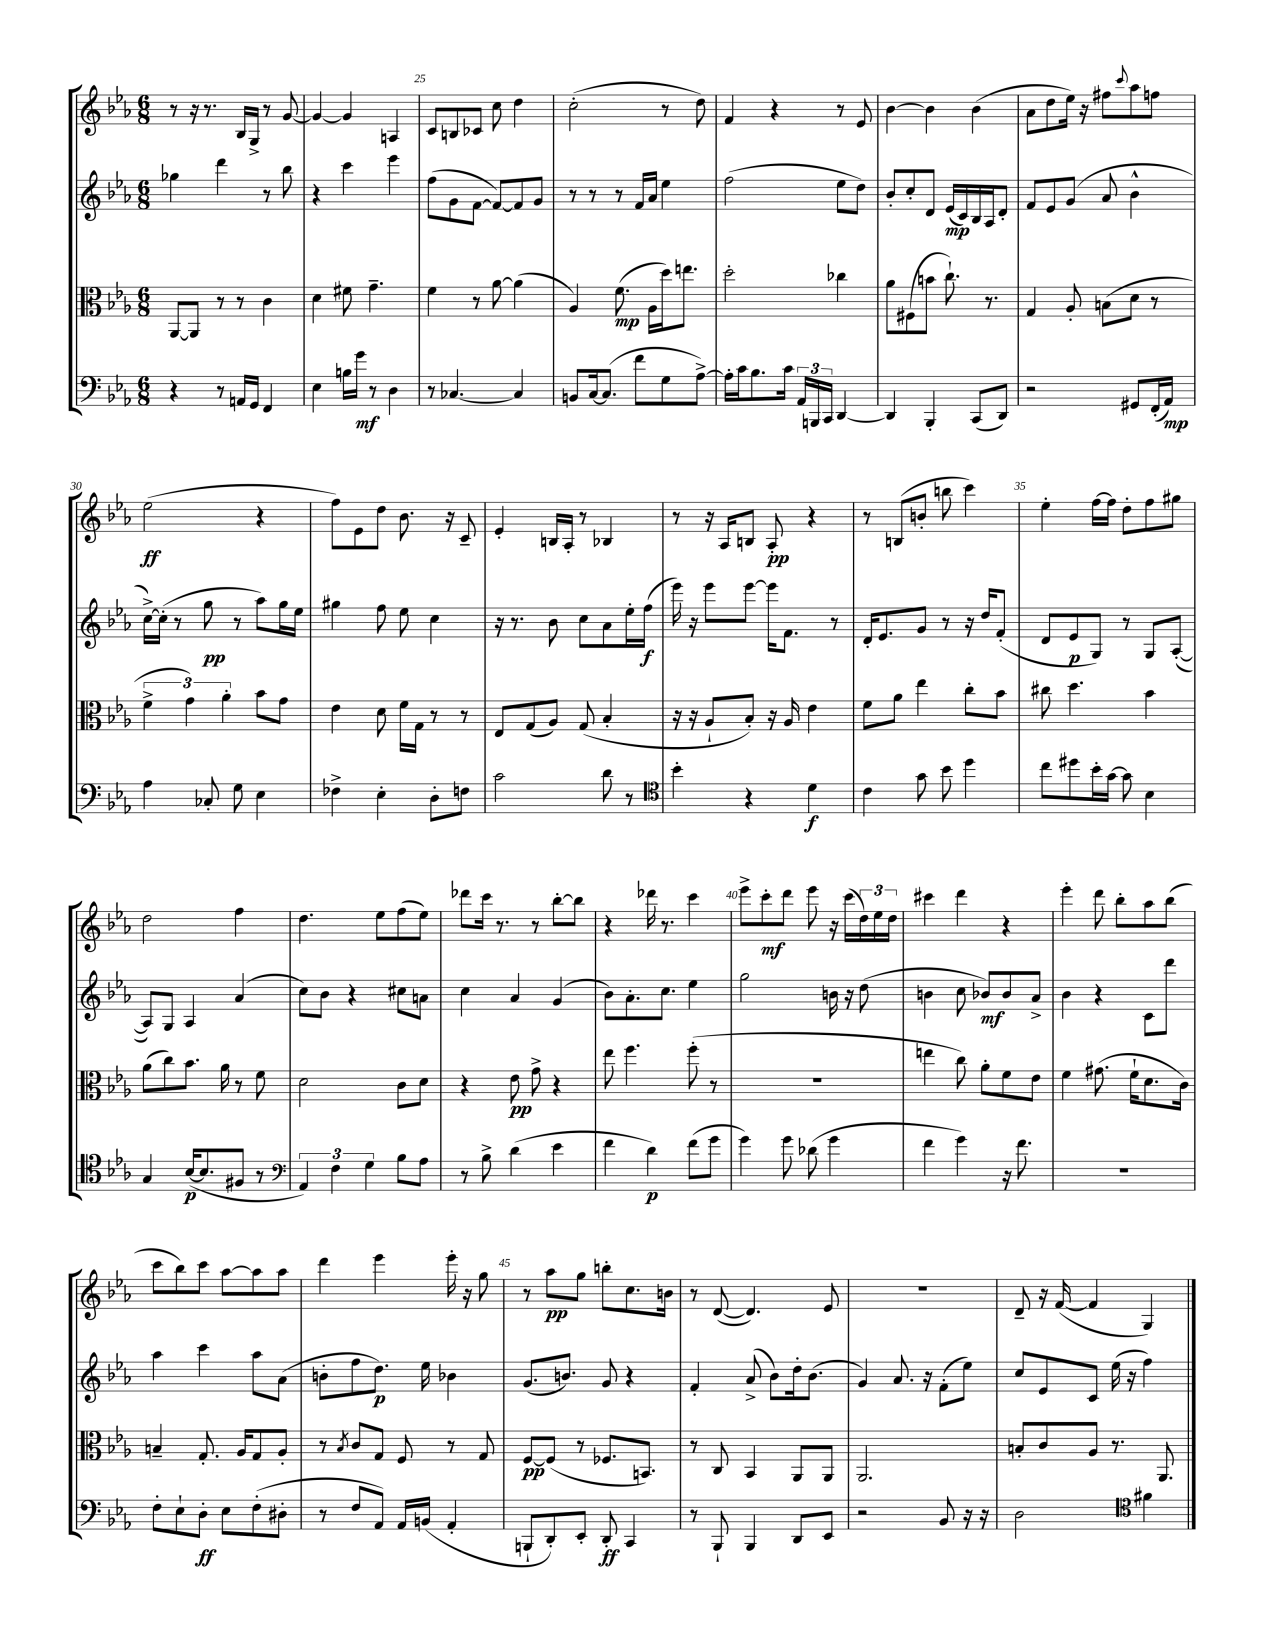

**kern	**kern	**kern	**kern
*staff4	*staff3	*staff2	*staff1
*clefF4	*clefC3	*clefG2	*clefG2
*k[b-e-a-]	*k[b-e-a-]	*k[b-e-a-]	*k[b-e-a-]
*M6/8	*M6/8	*M6/8	*M6/8
4r	[8AA-/L	4gg-\	8r
.	8AA-/]J	.	16r
.	.	.	8.r
8r	8r	4ddd\	.
16AA/LL	8r	.	16B-/LL
16GG/JJ	.	.	16G^/JJ
4FF/	4c\	8r	8r
.	.	8bb-\	[8g/
=	=	=	=
4E-\	4d\	4r	4g/_
16B\LL	8f#\	4ccc\	4g/]
16g\JJ	.	.	.
8r	4.g~\	.	.
4D\	.	4eee-\	4A/
=	=	=	=
8r	4f\	(8ff\L	8c/L
[4.C-/	.	8g\	8B/
.	8r	[8f\J	8c-/J
.	[8a-\	8f/_L)	8cc\
4C-/]	(4a-\]	8f/]	4dd\
.	.	8g/J	.
=	=	=	=
8BB/L	4A-/)	8r	(2cc'\
[16C/k	.	8r	.
(8.C/]J	.	.	.
.	(8.f\	8r	.
8f\L	.	16f/LL	.
.	16A-\LL	16a-/JJ	.
8G\	16dd\J)	4ee-\	8r
.	8.ee\J	.	.
[8A-^\J)	.	.	8dd\)
=	=	=	=
16A-'\]LL	2dd'\	(2ff\	4f/
16c\J	.	.	.
8.B-\	.	.	.
.	.	.	4r
16c\Jk	.	.	.
24AA-/LL	.	.	.
24BBB/	.	.	.
24CC/JJ	.	.	.
[4DD/	4cc-\	8ee-\L	8r
.	.	8dd\J)	8e-/
=	=	=	=
4DD/]	8a-\L	8b-'/L	[4b-\
.	(8F#\	8cc'/	.
4BBB-'/	8b\J	8d/J	4b-\]
.	8.cc`\)	(16e-/LL	.
.	.	16c/)	.
(8CC/L	.	16B-/	(4b-\
.	8.r	16A-/J	.
8DD/J)	.	8d'/J	.
=	=	=	=
2r	4G/	8f/L	8a-\L
.	.	8e-/	8dd\
.	8A-'/	(8g/J	16ee-\Jk)
.	.	.	16r
.	(8B\L	8a-/	8ff#\L
.	.	.	8qqccc/
8GG#/L	8d\J	4b-^^\	8aa-\
(16FF'/L	8r	.	8ff\J
16AA-/JJ)	.	.	.
=	=	=	=
4A-\	6f^\	[16cc^\LL)	(2ee-\
.	.	(16cc'\]JJ	.
.	.	8r	.
.	6g\)	.	.
8C-'/	.	8gg\	.
.	6a-'\	.	.
8G\	.	8r	.
4E-\	8b-\L	8aa-\L)	4r
.	8g\J	16gg\L	.
.	.	16ee-\JJ	.
=	=	=	=
4F-^\	4e-\	4gg#\	8ff\L)
.	.	.	8e-\
4E-'\	8d\	8ff\	8dd\J
.	16f\LL	8ee-\	8.b-\
.	16G\JJ	.	.
8D'\L	8r	4cc\	.
.	.	.	16r
8F\J	8r	.	8c~/
=	=	=	=
2c\	8E-/L	16r	4e-'/
.	.	8.r	.
.	(8G/	.	.
.	8A-/J)	8b-\	16B/LL
.	.	.	16A-'/JJ
.	(8G/	8cc\L	8r
8d\	4B-'/	8a-\	4B-/
8r	.	16ee-'\L	.
.	.	(16ff\JJ	.
=	=	=	=
*clefC4	*	*	*
4b-'\	16r	16eee-\)	8r
.	16r	16r	.
.	8A-`/L	8eee-\L	16r
.	.	.	16A-/LK
4r	8B-'/J)	[8eee-\J	8B/J
.	16r	16eee-\]LK	8A-'/
.	16A-/	8.f\J	.
4d\	4e-\	.	4r
.	.	8r	.
=	=	=	=
4c\	8f\L	16d'/LK	8r
.	.	8.e-/	.
.	8a-\J	.	(8B/L
8g\	4ee-\	8g/J	8b'/J
8b-\	.	8r	8bb\
4dd\	8cc'\L	16r	4ccc\)
.	.	16dd/LK	.
.	8b-\J	(8f'/J	.
=	=	=	=
8cc\L	8cc#\	8d/L	4ee-'\
8dd#\	4.dd\	8e-/	.
16b-'\L	.	8G/J)	[16ff\LL
[16g\JJ	.	.	16ff\]JJ
8g\]	.	8r	8dd'\L
4B-\	4b-\	8G/L	8ff\
.	.	([8A-'/J	8gg#\J
=	=	=	=
4G/	(8a-\L	8A-/]L)	2dd\
.	8cc\)	8G/J	.
([16B-/LK	8.b-\J	4A-/	.
8.B-/]	.	.	.
.	16a-\	.	.
8F#/J	8r	(4a-/	4ff\
8r	8f\	.	.
=	=	=	=
*clefF4	*	*	*
6AA-/)	2d\	8cc\L)	4.dd\
.	.	8b-\J	.
6F\	.	.	.
.	.	4r	.
6G\	.	.	.
.	.	.	8ee-\L
8B-\L	8c\L	8cc#\L	(8ff\
8A-\J	8d\J	8a\J	8ee-\J)
=	=	=	=
8r	4r	4cc\	8ddd-\L
8B-^\	.	.	16ccc\Jk
.	.	.	8.r
(4d\	8e-\	4a-/	.
.	8g^\	.	8r
4e-\	4r	(4g/	[8bb-'\L
.	.	.	8bb-\]J
=	=	=	=
4f\	8ee-\	8b-\L)	4r
.	4.ff\	8.a-'\	.
4d\)	.	.	16ddd-\
.	.	8.cc\J	8.r
(8f\L	(8ff'\	4ee-\	4ccc\
8g\J	8r	.	.
=	=	=	=
4g\)	2.r	2gg\	8eee-^\L
.	.	.	8ccc'\
8g\	.	.	8ddd\J
(8d-\	.	.	8eee-\
4g\	.	16b\	16r
.	.	16r	(16ccc\LL
.	.	(8dd\	24dd\)
.	.	.	24ee-\
.	.	.	24dd\JJ
=	=	=	=
4f\	4ee\	4b\	4ccc#\
4g\)	8cc\)	8cc\	4ddd\
.	8a-'\L	8b-/L)	.
16r	8f\	8b-/	4r
8.f\	.	.	.
.	8e-\J	8a-^/J	.
=	=	=	=
2.r	4f\	4b-\	4eee-'\
.	(8.g#\	4r	8ddd\
.	.	.	8bb-'\L
.	16f`\LK	.	.
.	8.d\	8c\L	8aa-\
.	.	8ddd\J	(8bb-\J
.	16c\Jk)	.	.
=	=	=	=
8F'\L	4B~/	4aa-\	8ccc\L
8E-`\	.	.	8bb-\)
8D'\J	8.G'/	4ccc\	8ccc\J
8E-\L	.	.	[8aa-\L
.	16A-/LK	.	.
(8F'\	8G/	8aa-\L	8aa-\]
8D#'\J	8A-'/J	(8a-\J	8aa-\J
=	=	=	=
8r	8r	8b'\L	4ddd\
.	8qB-/	.	.
8F/L	8c/L	8ff\	.
8AA-/J)	8G/J	8.dd\J)	4eee-\
16AA-/LL	8F/	.	.
(16BB/JJ	.	16ee-\	.
4AA-'/	8r	4b-\	16eee-'\
.	.	.	16r
.	8G/	.	8gg\
=	=	=	=
8BBB`/L	[8F/L	(8.g/L	8r
8DD'/)	(8F/]J	.	8aa-\L
.	.	8.b/J)	.
8EE-'/J	8r	.	8gg\J
8DD'/	8.F-/L	8g/	8bb'\L
4CC/	.	4r	8.cc\
.	8.BB/J)	.	.
.	.	.	16b\Jk
=	=	=	=
8r	8r	4f'/	8r
8BBB-`/	8C/	.	([8d/
4BBB-/	4BB-/	(8a-^/	4.d/])
.	.	8b-\L)	.
8DD/L	8AA-/L	16dd'\k	.
.	.	(8.b-\J	.
8EE-/J	8AA-/J	.	8e-/
=	=	=	=
2r	2.AA-/	4g/)	2.r
.	.	8.a-/	.
.	.	16r	.
8BB-/	.	(8f'\L	.
16r	.	8ee-\J)	.
16r	.	.	.
=	=	=	=
2D\	8B'/L	8cc/L	8d~/
.	8c/	8e-/	16r
.	.	.	([16f/
.	8A-/J	8c/J	4f/]
.	8.r	(16ee-\	.
.	.	16r	.
*clefC4	*	*	*
4f#\	.	4ff\)	4G/)
.	8.AA-/	.	.
==	==	==	==
*-	*-	*-	*-
